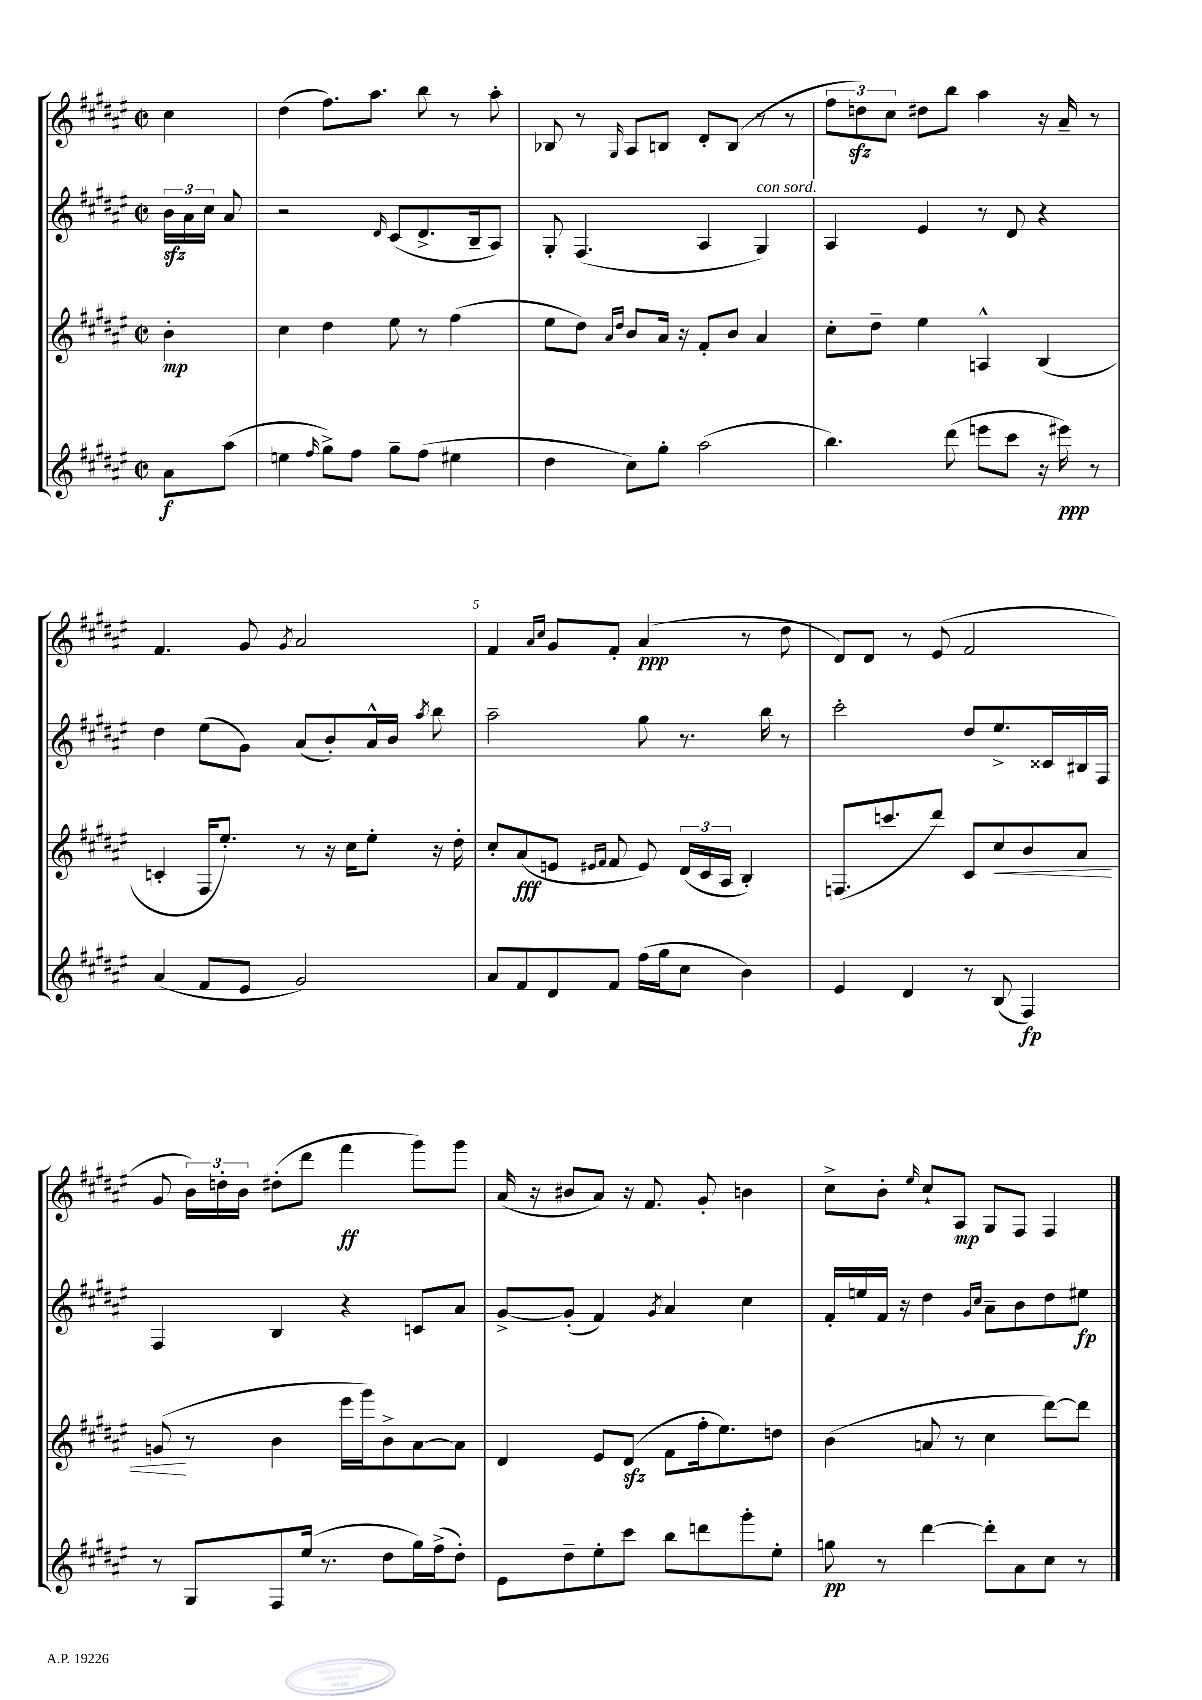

**kern	**dynam	**kern	**dynam	**kern	**dynam	**kern	**dynam
*part4	*part4	*part3	*part3	*part2	*part2	*part1	*part1
*staff4	*staff4	*staff3	*staff3	*staff2	*staff2	*staff1	*staff1
*clefG2	*	*clefG2	*	*clefG2	*	*clefG2	*
*k[f#c#g#d#a#e#]	*	*k[f#c#g#d#a#e#]	*	*k[f#c#g#d#a#e#]	*	*k[f#c#g#d#a#e#]	*
*M2/2	*	*M2/2	*	*M2/2	*	*M2/2	*
*met(c|)	*	*met(c|)	*	*met(c|)	*	*met(c|)	*
=	=	=	=	=	=	=	=
8a#\L	f	4b'\	mp	24bzz\LL	.	4cc#\	.
.	.	.	.	24a#\	.	.	.
.	.	.	.	24cc#\JJ	.	.	.
(8aa#\J	.	.	.	8a#/	.	.	.
=1	=1	=1	=1	=1	=1	=1	=1
4een\	.	4cc#\	.	2r	.	(4dd#\	.
16qqff#/	.	.	.	.	.	.	.
8gg#^\L)	.	4dd#\	.	.	.	8.ff#\L)	.
8ff#\J	.	.	.	.	.	.	.
.	.	.	.	.	.	8.aa#\J	.
.	.	.	.	16qqd#/	.	.	.
8gg#~\L	.	8ee#\	.	(8c#/L	.	.	.
(8ff#\J	.	8r	.	8.d#^/	.	8bb\	.
4ee#X\	.	(4ff#\	.	.	.	8r	.
.	.	.	.	16B~/k	.	.	.
.	.	.	.	8A#/J)	.	8aa#'\	.
=2	=2	=2	=2	=2	=2	=2	=2
4dd#\	.	8ee#\L	.	8G#'/	.	8B-X/	.
.	.	8dd#\J)	.	(4.F#/	.	8r	.
.	.	16qqa#/LL	.	.	.	.	.
.	.	16qqdd#/JJ	.	.	.	16qqG#/	.
8cc#\L)	.	8b/L	.	.	.	8A#/L	.
8gg#'\J	.	16a#/Jk	.	.	.	8Bn/J	.
.	.	16r	.	.	.	.	.
(2aa#\	.	8f#'/L	.	4A#/	.	8d#'/L	.
.	.	8b/J	.	.	.	(8B/J	.
!	!	!	!	!LO:TX:a:i:t=con sord.	!	!	!
.	.	4a#/	.	4G#/)	.	8r	.
.	.	.	.	.	.	8r	.
=3	=3	=3	=3	=3	=3	=3	=3
4.bb\)	.	8cc#'\L	.	4A#/	.	12ff#\L	.
.	.	.	.	.	.	12ddnzz\)	.
.	.	8dd#~\J	.	.	.	.	.
.	.	.	.	.	.	12cc#\J	.
.	.	4ee#\	.	4e#/	.	8dd#X\L	.
(8ddd#\	.	.	.	.	.	8bb\J	.
8eeen\L	.	4An^^/	.	8r	.	4aa#\	.
8ccc#\J	.	.	.	8d#/	.	.	.
16r	.	(4B/	.	4r	.	16r	.
16eee#X\)	ppp	.	.	.	.	16a#~/	.
8r	.	.	.	.	.	8r	.
!!LO:LB:g=z
=4	=4	=4	=4	=4	=4	=4	=4
(4a#/	.	4cn'/	.	4dd#\	.	4.f#/	.
8f#/L	.	16F#/KL	.	(8ee#\L	.	.	.
.	.	8.ee#'/J)	.	.	.	.	.
8e#/J	.	.	.	8g#\J)	.	8g#/	.
.	.	.	.	.	.	8qg#/	.
2g#/)	.	8r	.	(8a#/L	.	2a#/	.
.	.	16r	.	8b'/)	.	.	.
.	.	16cc#\KL	.	.	.	.	.
.	.	8ee#'\J	.	16a#^^/L	.	.	.
.	.	.	.	16b/JJ	.	.	.
.	.	.	.	8qaa#/	.	.	.
.	.	16r	.	8bb\	.	.	.
.	.	16dd#'\	.	.	.	.	.
=5	=5	=5	=5	=5	=5	=5	=5
8a#/L	.	8cc#'/L	.	2aa#~\	.	4f#/	.
8f#/	.	(8a#/	fff	.	.	.	.
.	.	.	.	.	.	16qqa#/LL	.
.	.	.	.	.	.	16qqcc#/JJ	.
8d#/	.	8en/J	.	.	.	8g#/L	.
.	.	16qqe#X/LL	.	.	.	.	.
.	.	16qqf#/JJ	.	.	.	.	.
8f#/J	.	8f#/	.	.	.	8f#'/J	.
(16ff#\LL	.	8e#/)	.	8gg#\	.	(4a#/	ppp
16gg#\J	.	.	.	.	.	.	.
8cc#\J	.	(24d#/LL	.	8.r	.	.	.
.	.	24c#/	.	.	.	.	.
.	.	24A#/JJ	.	.	.	.	.
4b\)	.	4B'/)	.	.	.	8r	.
.	.	.	.	16bb\	.	.	.
.	.	.	.	8r	.	8dd#\	.
=6	=6	=6	=6	=6	=6	=6	=6
4e#/	.	(8.Fn/L	.	2ccc#'\	.	8d#/L)	.
.	.	.	.	.	.	8d#/J	.
.	.	8.cccn/	.	.	.	.	.
4d#/	.	.	.	.	.	8r	.
.	.	8ddd#/J)	.	.	.	(8e#/	.
8r	.	8c#/L	.	8dd#/L	.	2f#/	.
!	!	!	!LO:HP:b	!	!	!	!
(8B/	.	8cc#/	<	8.ee#^/	.	.	.
4F#/)	fp	8b/	.	.	.	.	.
.	.	.	.	16c##X/L	.	.	.
.	.	8a#/J	.	16B#X/	.	.	.
.	.	.	.	16F#/JJ	.	.	.
!!LO:LB:g=z
=7	=7	=7	=7	=7	=7	=7	=7
8r	.	(8gn/	.	4F#/	.	8g#/	.
8G#/L	.	8r	[	.	.	24b\LL)	.
.	.	.	.	.	.	24ddn'\	.
.	.	.	.	.	.	24b\JJ	.
8F#/	.	4b\	.	4B/	.	(8dd#X'\L	.
(16ee#/Jk	.	.	.	.	.	8ddd#\J	.
8.r	.	.	.	.	.	.	.
.	.	16eee#\LL	.	4r	.	4fff#\	ff
.	.	16ggg#\J)	.	.	.	.	.
8dd#\L	.	8b^\	.	.	.	.	.
16gg#\L)	.	[8a#\	.	8cn/L	.	8ggg#\L)	.
(16ff#^\J	.	.	.	.	.	.	.
8dd#'\J)	.	8a#\J]	.	8a#/J	.	8ggg#\J	.
=8	=8	=8	=8	=8	=8	=8	=8
8e#\L	.	4d#/	.	[8g#^/L	.	(16a#/	.
.	.	.	.	.	.	16r	.
8dd#~\	.	.	.	(8g#'/J]	.	8b#X/L	.
8ee#'\	.	8e#/L	.	4f#/)	.	8a#/J)	.
8ccc#\J	.	(8d#zz/J	.	.	.	16r	.
.	.	.	.	.	.	8.f#/	.
.	.	.	.	8qg#/	.	.	.
8bb\L	.	8f#\L	.	4a#/	.	.	.
8dddn\	.	16ff#'\k	.	.	.	8g#'/	.
.	.	8.ee#\)	.	.	.	.	.
8ggg#'\	.	.	.	4cc#\	.	4bn\	.
8ee#'\J	.	8ddn\J	.	.	.	.	.
=9	=9	=9	=9	=9	=9	=9	=9
8ggn\	pp	(4b\	.	16f#'/LL	.	8cc#^\L	.
.	.	.	.	16een/	.	.	.
8r	.	.	.	16f#/JJ	.	8b'\J	.
.	.	.	.	16r	.	.	.
.	.	.	.	.	.	16qqee#/	.
[4ddd#\	.	8an/	.	4dd#\	.	8cc#`/L	.
.	.	8r	.	.	.	8A#/J	mp
.	.	.	.	16qqg#/LL	.	.	.
.	.	.	.	16qqcc#/JJ	.	.	.
8ddd#'\L]	.	4cc#\	.	8a#~\L	.	8G#/L	.
8a#\	.	.	.	8b\	.	8F#/J	.
8cc#\J	.	[8ddd#\L)	.	8dd#\	.	4F#/	.
8r	.	8ddd#\J]	.	8ee#X\J	fp	.	.
==	==	==	==	==	==	==	==
*-	*-	*-	*-	*-	*-	*-	*-
